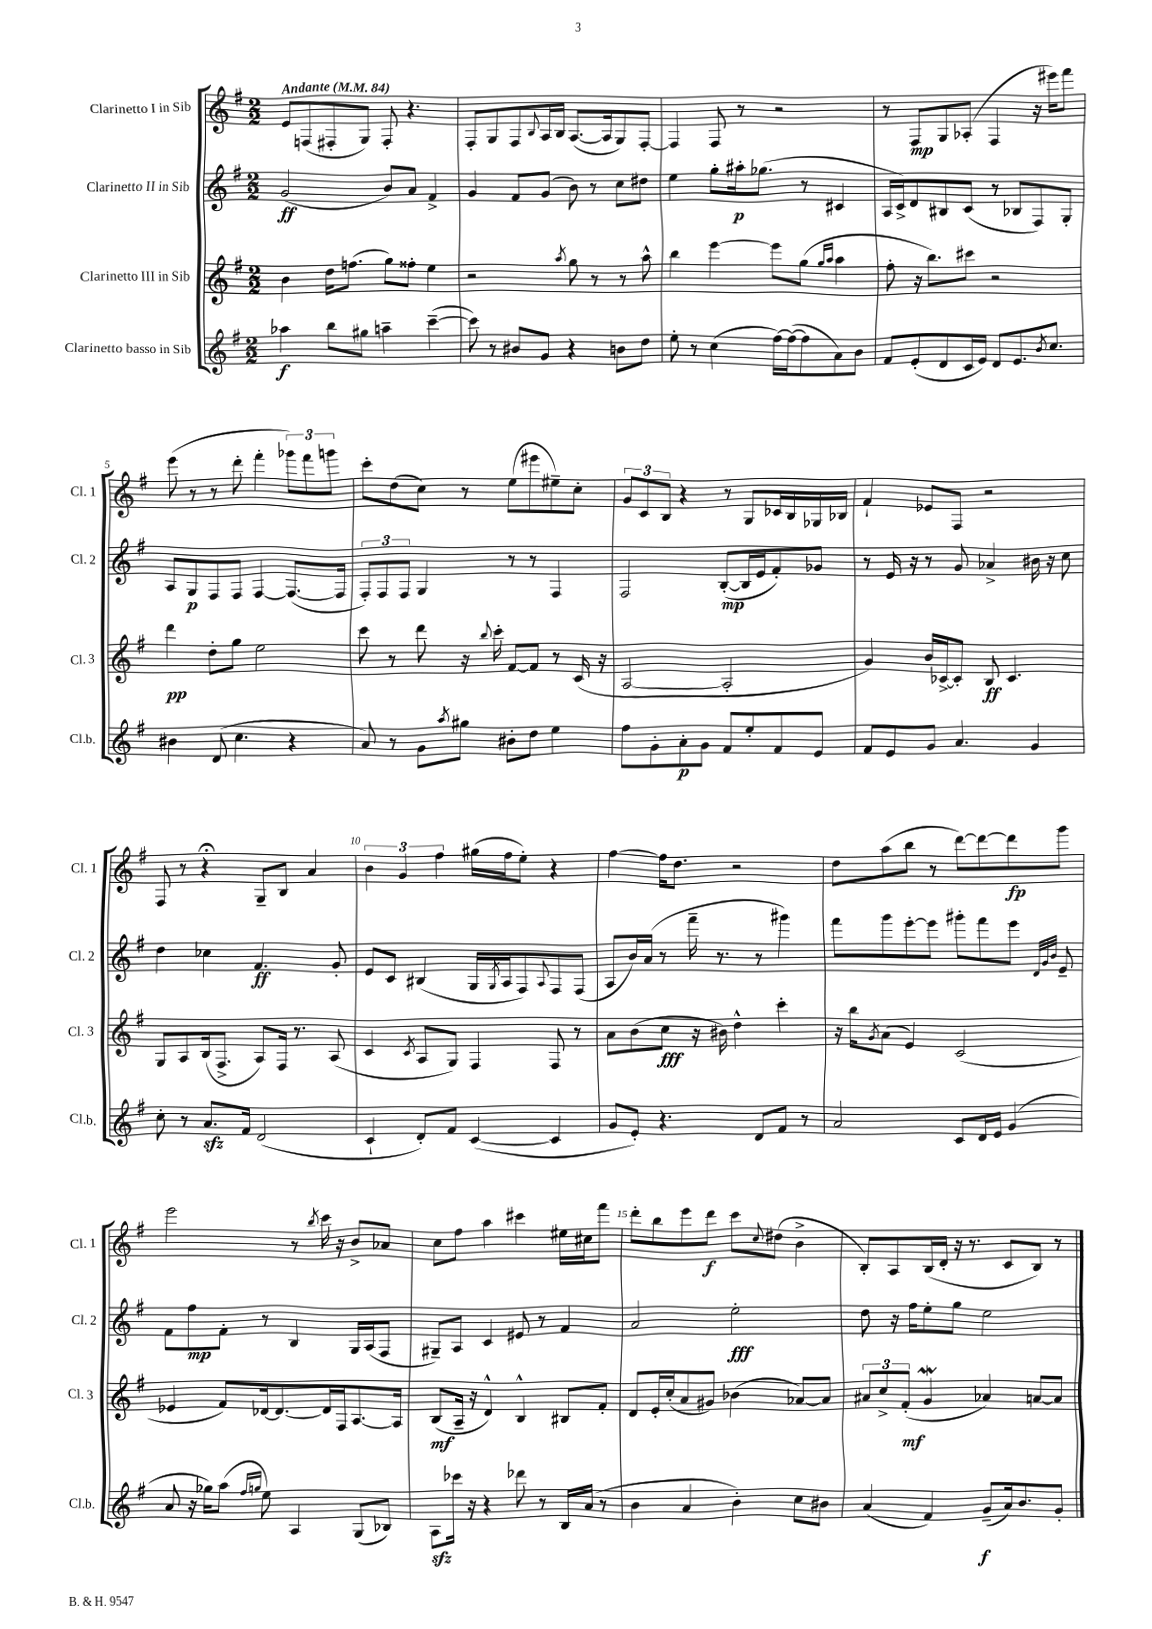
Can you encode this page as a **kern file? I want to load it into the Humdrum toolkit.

**kern	**dynam	**kern	**dynam	**kern	**dynam	**kern	**dynam
*part4	*part4	*part3	*part3	*part2	*part2	*part1	*part1
*staff4	*staff4	*staff3	*staff3	*staff2	*staff2	*staff1	*staff1
*I"Clarinetto basso in Sib	*	*I"Clarinetto III in Sib	*	*I"Clarinetto II in Sib	*	*I"Clarinetto I in Sib	*
*I'Cl.b.	*	*I'Cl. 3	*	*I'Cl. 2	*	*I'Cl. 1	*
*clefG2	*	*clefG2	*	*clefG2	*	*clefG2	*
*k[f#]	*	*k[f#]	*	*k[f#]	*	*k[f#]	*
*M2/2	*	*M2/2	*	*M2/2	*	*M2/2	*
*MM84	*	*MM84	*	*MM84	*	*MM84	*
=1	=1	=1	=1	=1	=1	=1	=1
!	!	!	!	!	!	!LO:TX:a:B:t=Andante	!
4aa-X\	f	4b\	.	(2g/	ff	8e/L	.
.	.	.	.	.	.	(8Fn/	.
8bb\L	.	16dd\KL	.	.	.	8F#X'/	.
.	.	(8.ffn\J	.	.	.	.	.
8gg#X\J	.	.	.	.	.	8G/J)	.
4aan~\	.	8gg\L)	.	8b/L)	.	8F#'/	.
.	.	8ff##X'\J	.	8a/J	.	4.r	.
([4ccc~\	.	4ee\	.	4f#^/	.	.	.
=2	=2	=2	=2	=2	=2	=2	=2
8ccc\])	.	2r	.	4g/	.	8F#'/L	.
8r	.	.	.	.	.	8G/	.
8b#X/L	.	.	.	8f#/L	.	8F#/	.
.	.	.	.	.	.	8qqB/	.
8g/J	.	.	.	(8g/J	.	16A/L	.
.	.	.	.	.	.	16B/JJ	.
.	.	8qaa/	.	.	.	.	.
4r	.	8gg\	.	8b\)	.	([8.A/L	.
.	.	8r	.	8r	.	.	.
.	.	.	.	.	.	16A/k]	.
8bn\L	.	8r	.	8cc\L	.	8G/)	.
8dd\J	.	8aa^^\	.	8dd#X\J	.	[8F#'/J	.
=3	=3	=3	=3	=3	=3	=3	=3
8ee'\	.	4bb\	.	4ee\	.	4F#/]	.
8r	.	.	.	.	.	.	.
(4cc\	.	[4eee\	.	8gg'\L	.	8F#/	.
.	.	.	.	16aa#X'\k	p	8r	.
.	.	.	.	(8.gg-X\J	.	.	.
[16ff#\LL)	.	8eee\L]	.	.	.	2r	.
(16ff#\J_	.	.	.	.	.	.	.
8ff#\]	.	(8gg\J	.	8r	.	.	.
.	.	16qqgg/LL	.	.	.	.	.
.	.	16qqaa/JJ	.	.	.	.	.
8a\)	.	4aa\	.	4c#X/	.	.	.
8b\J	.	.	.	.	.	.	.
=4	=4	=4	=4	=4	=4	=4	=4
8f#/L	.	8ff#'\	.	16A/LL	.	8r	.
.	.	.	.	16c^/J)	.	.	.
(8e'/	.	16r	.	8d/	.	8F#/L	mp
.	.	8.bb\L)	.	.	.	.	.
8d/	.	.	.	8B#X/	.	8G/	.
16c/L	.	8ccc#X\J	.	(8c/J	.	(8A-X'/J	.
16e/JJ)	.	.	.	.	.	.	.
8d/L	.	2r	.	8r	.	4F#/	.
8.e/	.	.	.	8B-X/L	.	.	.
.	.	.	.	8F#/)	.	16r	.
8qb/	.	.	.	.	.	.	.
8.cc/J	.	.	.	.	.	16eee#X\KL)	.
.	.	.	.	8G'/J	.	8fff#\J	.
!!LO:LB:g=z
=5	=5	=5	=5	=5	=5	=5	=5
4b#X\	.	4ddd\	pp	8A/L	.	(8eee\	.
.	.	.	.	8G/	p	8r	.
(8d/	.	8dd'\L	.	8F#/	.	8r	.
4.cc\	.	8gg\J	.	8F#/J	.	8ddd'\	.
.	.	2ee\	.	[4F#/	.	4fff#'\	.
4r	.	.	.	(8.F#/L_	.	12ggg-X\L)	.
.	.	.	.	.	.	12fff#\	.
.	.	.	.	.	.	12gggn\J	.
.	.	.	.	16F#/Jk]	.	.	.
=6	=6	=6	=6	=6	=6	=6	=6
8a/)	.	8ccc\	.	12F#'/L)	.	8ccc'\L	.
.	.	.	.	12F#/	.	.	.
8r	.	8r	.	.	.	(8dd\	.
.	.	.	.	12F#/J	.	.	.
8g\L	.	8ddd\	.	4G/	.	8cc\J)	.
8qaa/	.	.	.	.	.	.	.
8gg#X\J	.	16r	.	.	.	8r	.
.	.	8qqbb/	.	.	.	.	.
.	.	16ccc'\	.	.	.	.	.
8b#X'\L	.	[8f#/L	.	8r	.	(8ee\L	.
8dd\J	.	8f#/J]	.	8r	.	8eee#X\	.
4ee\	.	8r	.	4F#/	.	8ee#X~\)	.
.	.	(16c/	.	.	.	8cc'\J	.
.	.	16r	.	.	.	.	.
=7	=7	=7	=7	=7	=7	=7	=7
8ff#\L	.	[2A/	.	2F#/	.	12g/L	.
.	.	.	.	.	.	12c/	.
8g'\	.	.	.	.	.	.	.
.	.	.	.	.	.	12B/J	.
8a'\	p	.	.	.	.	4r	.
8g\J	.	.	.	.	.	.	.
8f#/L	.	2A'/]	.	([8B'/L	mp	8r	.
8ee'/	.	.	.	16B/L]	.	8G/L	.
.	.	.	.	16e/J	.	.	.
8f#/	.	.	.	8f#'/)	.	16c-X/L	.
.	.	.	.	.	.	16B/	.
8e/J	.	.	.	8g-X/J	.	16G-X/	.
.	.	.	.	.	.	16B-X/JJ	.
=8	=8	=8	=8	=8	=8	=8	=8
8f#/L	.	4g/)	.	8r	.	4f#`/	.
8e/	.	.	.	16e/	.	.	.
.	.	.	.	16r	.	.	.
8g/J	.	16b/LL	.	8r	.	8e-X/L	.
.	.	[16c-X^/J	.	.	.	.	.
4.a/	.	8c-'/J]	.	8g/	.	8F#/J	.
.	.	8B/	ff	4a-X^/	.	2r	.
.	.	4.c-/	.	.	.	.	.
4g/	.	.	.	16b#X\	.	.	.
.	.	.	.	16r	.	.	.
.	.	.	.	8cc\	.	.	.
!!LO:LB:g=z
=9	=9	=9	=9	=9	=9	=9	=9
8cc'\	.	8G/L	.	4dd\	.	8F#/	.
8r	.	8A/	.	.	.	8r	.
8.azz/L	.	(16B/k	.	4cc-X\	.	4r;<	.
.	.	8.F#^/J	.	.	.	.	.
16f#/Jk	.	.	.	.	.	.	.
(2d/	.	8A/L)	.	4.f#/	ff	8G~/L	.
.	.	16F#/Jk	.	.	.	8B/J	.
.	.	8.r	.	.	.	.	.
.	.	.	.	.	.	4a/	.
.	.	(8A/	.	8g'/	.	.	.
=10	=10	=10	=10	=10	=10	=10	=10
4c`/	.	4c/	.	8e/L	.	6b\	.
.	.	.	.	8c/J	.	.	.
.	.	.	.	.	.	6g/	.
.	.	8qc/	.	.	.	.	.
8d'/L)	.	8A/L	.	(4B#X/	.	.	.
.	.	.	.	.	.	6ff#\	.
8f#/J	.	8G/J)	.	.	.	.	.
([4c/	.	4F#/	.	16G/LL	.	(16gg#X\LL	.
.	.	.	.	8qG/	.	.	.
.	.	.	.	16A/J	.	16ff#\J	.
.	.	.	.	8F#/)	.	8ee'\J)	.
.	.	.	.	8qqA/	.	.	.
4c/]	.	8F#/	.	8F#/	.	4r	.
.	.	8r	.	(8F#/J	.	.	.
=11	=11	=11	=11	=11	=11	=11	=11
8g/L	.	8a\L	.	8A/L	.	[4ff#\	.
8e'/J)	.	(8b\	.	16b/L)	.	.	.
.	.	.	.	(16a/JJ	.	.	.
4.r	.	8cc\J	fff	8r	.	16ff#\KL]	.
.	.	.	.	.	.	8.dd\J	.
.	.	16r	.	16fff#~\	.	.	.
.	.	16b#X\)	.	8.r	.	.	.
.	.	4dd^^\	.	.	.	2r	.
8d/L	.	.	.	8r	.	.	.
8f#/J	.	4ccc'\	.	4ggg#X\)	.	.	.
8r	.	.	.	.	.	.	.
=12	=12	=12	=12	=12	=12	=12	=12
2a/	.	16r	.	8fff#\L	.	8dd\L	.
.	.	16bb\KL	.	.	.	.	.
.	.	8qg/	.	.	.	.	.
.	.	(8a\J	.	8ggg\	.	(8aa\	.
.	.	4e/)	.	[8eee'\	.	8bb\J	.
.	.	.	.	8eee\J]	.	8r	.
8c/L	.	(2c/	.	8ggg#X'\L	.	[8ddd\L)	.
16d/L	.	.	.	8fff#\	.	8ddd\_	.
16e/JJ	.	.	.	.	.	.	.
(4g/	.	.	.	8eee\J	.	8ddd\]	fp
.	.	.	.	32qqd/LLL	.	.	.
.	.	.	.	32qqg/	.	.	.
.	.	.	.	32qqb/JJJ	.	.	.
.	.	.	.	8e~/	.	8ggg\J	.
!!LO:LB:g=z
=13	=13	=13	=13	=13	=13	=13	=13
8a/	.	4e-X/	.	8f#\L	.	2eee\	.
16r	.	.	.	8ff#\	mp	.	.
16gg-X\KL)	.	.	.	.	.	.	.
(8aa\J	.	8f#/L)	.	8f#'\J	.	.	.
16qqff#/LL	.	.	.	.	.	.	.
16qqggn/JJ	.	.	.	.	.	.	.
8ee\)	.	[16d-X/k	.	8r	.	.	.
.	.	8.d-/_	.	.	.	.	.
4A/	.	.	.	4B/	.	8r	.
.	.	.	.	.	.	8qbb/	.
.	.	16d-/L]	.	.	.	16ccc\	.
.	.	16F#/J	.	.	.	16r	.
(8G/L	.	[8.A/	.	16G/LL	.	8b^/L	.
.	.	.	.	(16A/J	.	.	.
8B-X/J)	.	.	.	8F#/J	.	8a-X/J	.
.	.	16A/Jk]	.	.	.	.	.
=14	=14	=14	=14	=14	=14	=14	=14
8Azz\L	.	(8B/L	mf	8G#X~/L)	.	8cc\L	.
16ccc-X\Jk	.	16A~/Jk	.	8A/J	.	8ff#\J	.
16r	.	16r	.	.	.	.	.
4r	.	4d^^/)	.	4c/	.	4aa\	.
8ddd-X\	.	4B^^/	.	8e#X/	.	4ccc#X\	.
8r	.	.	.	8r	.	.	.
16B/LL	.	8B#X/L	.	4f#/	.	16ee#X\LL	.
(16a/JJ	.	.	.	.	.	16cc#X\J	.
8r	.	8f#'/J	.	.	.	8fff#\J	.
=15	=15	=15	=15	=15	=15	=15	=15
4b\	.	8d/L	.	2a/	.	8ddd'\L	.
.	.	16e'/L	.	.	.	8bb\	.
.	.	(16cc'/J	.	.	.	.	.
4a/	.	8a/	.	.	.	8eee\	.
.	.	8g#X/J)	.	.	.	8ddd\J	f
4b'\)	.	(4b-X\	.	2ee'\	fff	8ccc\L	.
.	.	.	.	.	.	8qqcc/	.
.	.	.	.	.	.	(8dd#X\J	.
8cc\L	.	[8a-X/L)	.	.	.	4b^\	.
8b#X\J	.	8a-/J]	.	.	.	.	.
=16	=16	=16	=16	=16	=16	=16	=16
(4a/	.	12a#X/L	.	8dd\	.	8B'/L)	.
.	.	12cc^/	.	.	.	.	.
.	.	.	.	16r	.	8A/	.
.	.	(12f#'/J	mf	.	.	.	.
.	.	.	.	16ff#\KL	.	.	.
4f#/)	.	4gw/	.	8ee'\	.	(16B/L	.
.	.	.	.	.	.	16d'/JJ	.
.	.	.	.	8gg\J	.	16r	.
.	.	.	.	.	.	8.r	.
(8g~/L	f	4a-X/)	.	2ee\	.	.	.
16a/k)	.	.	.	.	.	8c/L	.
8.b/	.	.	.	.	.	.	.
.	.	[8an/L	.	.	.	8B/J)	.
8g'/J	.	8a/J]	.	.	.	8r	.
==	==	==	==	==	==	==	==
*-	*-	*-	*-	*-	*-	*-	*-
